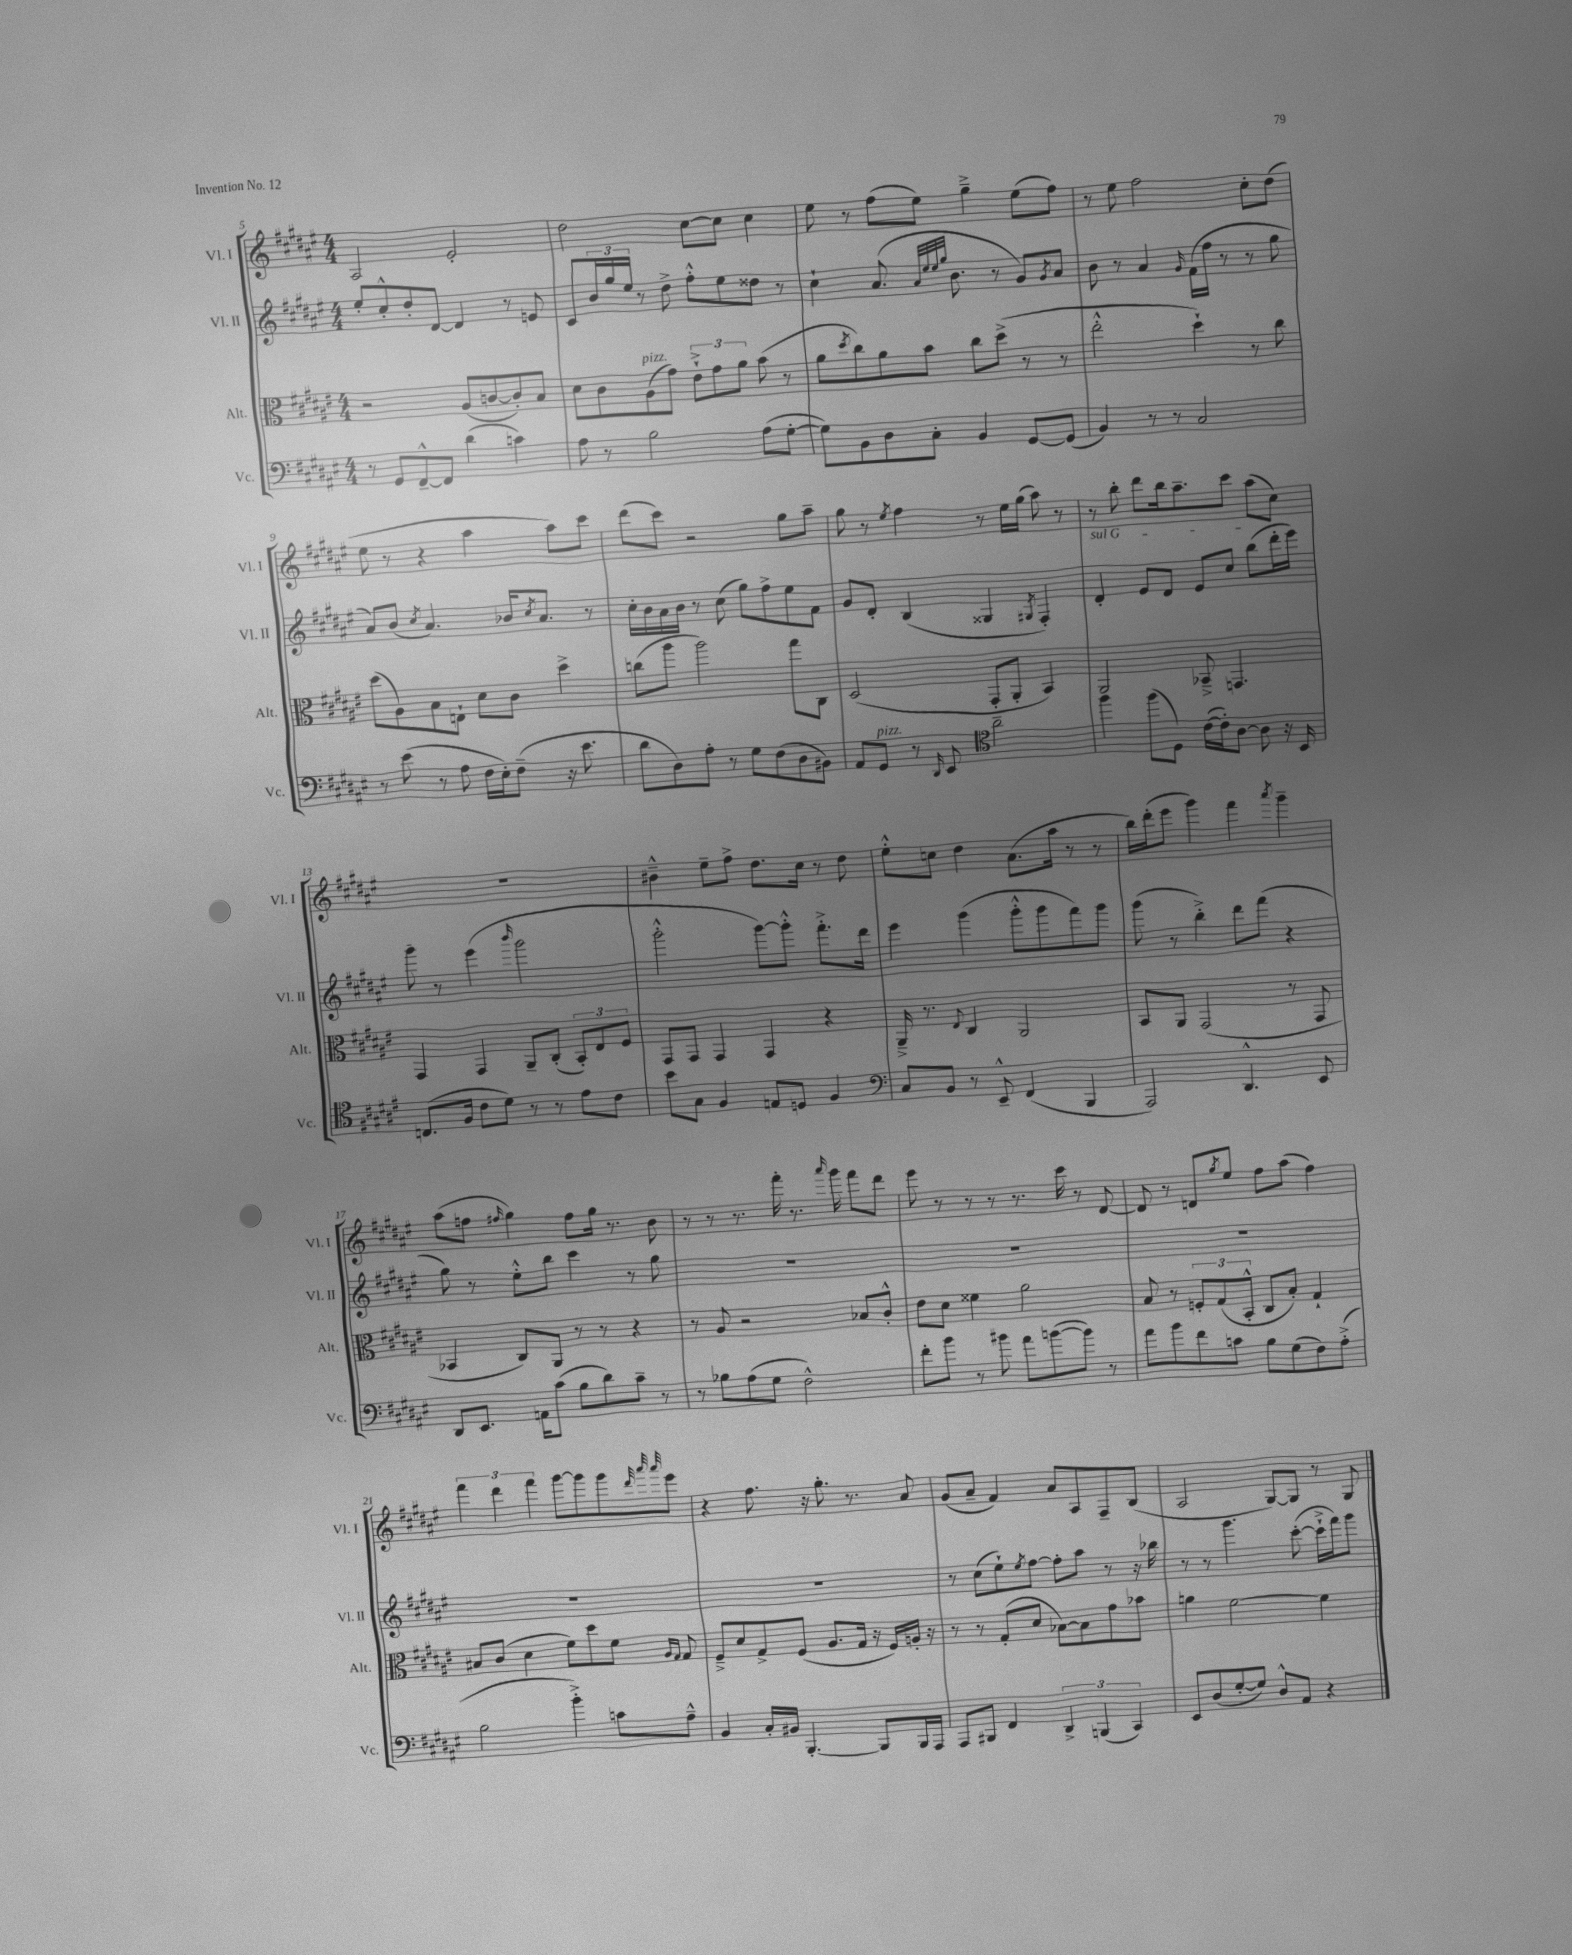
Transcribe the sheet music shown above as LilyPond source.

<<
\new StaffGroup <<
\new Staff = "s0" \with { instrumentName = "Vl. I" shortInstrumentName = "Vl. I" } {
    \clef treble \key fis \major \numericTimeSignature \time 4/4
    ais2 eis'2-. |
    dis''2 cis''8~ cis''8 cis''4 |
    eis''8 r8 fis''8( eis''8) gis''4---> eis''8( fis''8) |
    r8 eis''8 fis''2 cis''8-. dis''8( |
    eis''8 r8 r4 ais''4 ais''8) cis'''8 |
    dis'''8( cis'''8) r2 gis''8 ais''8-- |
    gis''8 r8 \acciaccatura { eis''8 } fis''4 r8 eis''16 gis''16( ais''8) r8 |
    r8 b''8-. dis'''8 b''16 ais''8.-- cis'''8 ais''8( cis''8) |
    R1 |
    bis'4---^ eis''8-- fis''8-> dis''8. cis''16 r8 dis''8 |
    eis''8-.-^ c''8 dis''4 ais'8.( ais''16 r8 r8 |
    b''16) dis'''16-.( eis'''8 gis'''4) fis'''4 \acciaccatura { ais'''8 } gis'''4-- |
    ais''8( f''8 \grace { fis''16 } gis''4) fis''8 gis''16 r8. b'8 |
    r8 r8 r8. fis'''16-. r8. \grace { ais'''16 } gis'''16 fis'''8 dis'''8 |
    eis'''8 r8 r8 r8 r8. cis'''16 r8 dis'8~ |
    dis'8 r8 d'8 \acciaccatura { gis''8 } eis''8 fis''8 ais''8( fis''4) |
    \tuplet 3/2 { fis'''4 dis'''4 fis'''4 } gis'''8~ gis'''8 gis'''8 \grace { dis'''32 ais'''32 ais'''32 } eis'''8 |
    r4 fis''8. r16 gis''8.-. r8. ais'8 |
    gis'8( ais'8-- fis'4) ais'8 ais8 fis8-- b8( |
    ais2 gis8~) gis8 r8 gis8 \bar "|." |
}
\new Staff = "s1" \with { instrumentName = "Vl. II" shortInstrumentName = "Vl. II" } {
    \clef treble \key fis \major \numericTimeSignature \time 4/4
    eis''8-. cis''8-.-^ dis''8-. dis'8~ dis'4 r8 e'8 |
    cis'8 \tuplet 3/2 { b'16 gis''16 eis''16 } r8 dis''8-> fis''8-.-^ eis''8 disis''8 r8 |
    cis''4-! ais'8.( \grace { ais'32 eis''32 eis''32 gis''32 } b'8. r8 gis'8) \acciaccatura { gis'8 } ais'8 |
    b'8 r8 ais'4 \grace { gis'16 } fis'16( fis''16 r8 r8 gis''8 |
    ais'8) b'8( \acciaccatura { cis''8 } ais'4.) bes'16 \acciaccatura { cis''8 } ais'8. r8 |
    cis''16-. b'16 ais'16 b'16 r8 cis''8( gis''8) fis''8-> eis''8 fis'8 |
    gis'8 dis'8-. b4( gisis4 \acciaccatura { gis8 } fis4-.) |
    \once \override TextSpanner.bound-details.left.text = \markup { \italic "sul G" } dis'4-.\startTextSpan eis'8 dis'8 eis'8 cis''8 b''8( dis'''16-. eis'''16) |
    gis'''8\stopTextSpan r8 eis'''4( \grace { b'''16 } gis'''2 |
    gis'''2-.-^ gis'''8~) gis'''8-.-^ fis'''8.-.-> dis'''16 |
    eis'''4 gis'''4( gis'''8-.-^ gis'''8 fis'''8) gis'''8 |
    gis'''8( r8 b''4-.->) dis'''8 fis'''8( r4 |
    gis''8) r8 eis''8-.-^ b''8 cis'''4 r8 gis''8 |
    R1 |
    R1 |
    R1 |
    R1 |
    R1 |
    r8 cis''8( eis''8-!) \acciaccatura { eis''8 } fis''8~ fis''8-. ais''8 r8 r16 bes''16 |
    r8 r8 gis'''4. cis'''8~-.( cis'''16-!-> fis'''16) gis'''8 \bar "|." |
}
\new Staff = "s2" \with { instrumentName = "Alt." shortInstrumentName = "Alt." } {
    \clef alto \key fis \major \numericTimeSignature \time 4/4
    r2 ais8( c'8~ c'8-.) b8 |
    dis'8 cis'8 ais8^\markup { \italic "pizz." }( gis'8) \tuplet 3/2 { eis'8-!-> gis'8 ais'8 } b'8( r8 |
    ais'8 \acciaccatura { dis''8 } cis''8) ais'8 b'8 cis''8 dis''8->( r8 r8 |
    eis''2-.-^ dis''4-!) r8 cis''8 |
    dis''8( ais8) b8 e8-! dis'8 cis'8 dis''4-> |
    c''8( ais''8 ais''2) gis''8 cis8 |
    dis2( gis,8-. ais,8-. b,4) |
    ais,2 bes,8---> g,4. |
    gis,4 gis,4 ais,8-- cis8-.( \tuplet 3/2 { b,8-.) eis8 fis8 } |
    gis,8 gis,8 gis,4 gis,4 r4 |
    ais,16---> r8. \appoggiatura { eis8 } cis4 ais,2 |
    b,8 ais,8 gis,2( r8 gis,8 |
    bes,4 cis8) ais,8 r8 r8 r4 |
    r8 ais8 r2 bes8 cis'8-.-^ |
    eis'8 dis'8 fisis'4 ais'2 |
    b8 r8 \tuplet 3/2 { f8-. gis8( b,8-.-^ } cis8 b8-.) gis4-! |
    bis8 cis'8( dis'4 fis'8) dis''8 fis'8 \grace { ais16 gis16 } gis8 |
    fis8---> dis'8 gis8-> fis8( ais8. gis16 r16 fis16) a16-. r16 |
    r8 r8 gis8-.( dis'8 bes8~) bes8 gis'8 bes'8 |
    a'4 fis'2~ fis'4 \bar "|." |
}
\new Staff = "s3" \with { instrumentName = "Vc." shortInstrumentName = "Vc." } {
    \clef bass \key fis \major \numericTimeSignature \time 4/4
    r8 gis,8 fis,8~---^ fis,8 dis'4( c'4) |
    ais8 r8 b2 ais8( gis8~-. |
    gis8) b,8 dis8 cis8-. b,4 gis,8~ gis,8( |
    b,4) r8 r8 cis2 |
    r8 eis'8( r8 ais8 fis16 eis16-.) fis8--( r16 eis'8. |
    dis'8 dis8) ais8-. r8 gis8 fis8( dis8 bis,8) |
    ais,8 gis,8^\markup { \italic "pizz." } r8 \grace { dis,16 } eis,8 \clef tenor ais'2-- |
    fis''4 fis''8( dis8) cis'16~( cis'16-.) ais8~ ais8 r16 b,16 |
    c8.( fis16 cis'8 dis'8) r8 r8 eis'8 cis'8 |
    b'8 gis8 fis4 e8 d8 fis4 |
    \clef bass cis8 b,8 r8 eis,8---^ fis,4( b,,4 |
    ais,,2) dis,4.-^ eis,8 |
    dis,8 eis,8. a,16 cis'8( b8 dis'8) cis'8-- r8 |
    r8 bes8 ais8( gis8 fis2-^) |
    fis'8-. b'8 r8 bis'8 ais'8 b'8~( b'8) r8 |
    ais'8 b'8 fis'8 c'8 b8 gis8( fis8) ais8-.->( |
    b2 b'4-.->) c'8 ais8---^ |
    b,4 cis16-. bis,16 b,,4.~-. b,,8 b,,16 ais,,16 |
    ais,,8 bis,,8 fis,4 \tuplet 3/2 { dis,4-> b,,4( cis,4) } |
    eis,8 dis8( gis8~-. gis8) dis8-^ ais,8 r4 \bar "|." |
}
>>
>>
\layout { \context { \Score currentBarNumber = #5 } }
